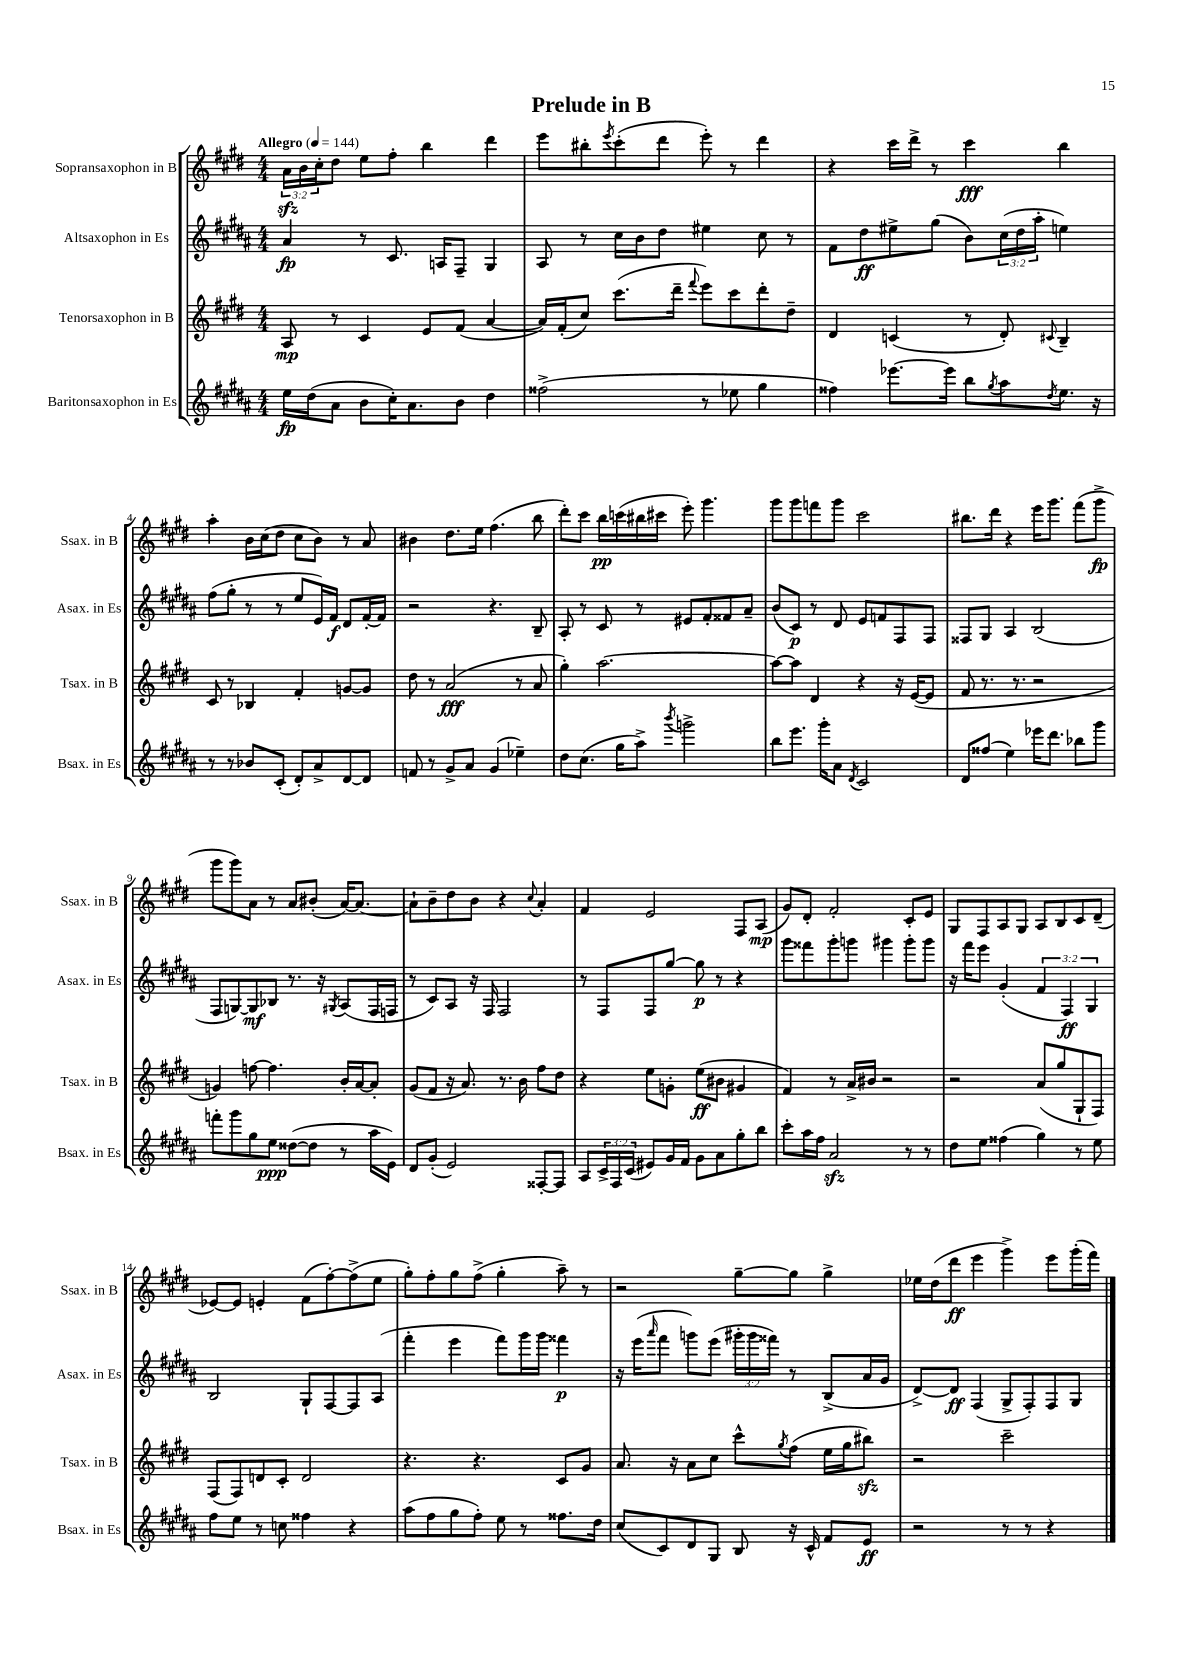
\header { title = "Prelude in B" }
<<
\new StaffGroup <<
\new Staff = "s0" \with { instrumentName = "Sopransaxophon in B" shortInstrumentName = "Ssax. in B" } {
    \clef treble \key e \major \numericTimeSignature \time 4/4 \override Staff.TupletNumber.text = #tuplet-number::calc-fraction-text \tempo "Allegro" 4 = 144
    \tuplet 3/2 { a'16\sfz b'16 cis''16-. } dis''8 e''8 fis''8-. b''4 dis'''4 |
    e'''8 bis''8-. \acciaccatura { e'''8 } cis'''8-.( dis'''8 e'''8-.) r8 dis'''4 |
    r4 cis'''16 dis'''16-> r8 cis'''4\fff b''4 |
    a''4-. b'16 cis''16( dis''8 cis''8 b'8) r8 a'8 |
    bis'4 dis''8. e''16 fis''4.( b''8 |
    dis'''8-.) cis'''8 b''16\pp c'''16( bis''16 cis'''16 e'''8-.) gis'''4. |
    gis'''8 gis'''8 f'''8 gis'''8 cis'''2 |
    bis''8. dis'''16 r4 e'''16 gis'''8. fis'''8( gis'''8->\fp |
    gis'''8 gis'''8) a'8 r8 a'8 bis'8-.( a'16~) a'8.~ |
    a'8-! b'8-- dis''8 b'8 r4 \appoggiatura { cis''8 } a'4-. |
    fis'4 e'2 fis8 a8\mp( |
    gis'8) dis'8-. fis'2-. cis'8-. e'8 |
    gis8 fis8 a8 gis8 a8 b8 cis'8 dis'8--( |
    ees'8~) ees'8 e'4-. fis'8( fis''8~-.) fis''8->( e''8 |
    gis''8-.) fis''8-. gis''8 fis''8->( gis''4-. a''8--) r8 |
    r2 gis''8~-- gis''8 gis''4-> |
    ees''16 dis''16( dis'''8\ff e'''4 gis'''4->) e'''8 gis'''16-.( fis'''16) \bar "|." |
}
\new Staff = "s1" \with { instrumentName = "Altsaxophon in Es" shortInstrumentName = "Asax. in Es" } {
    \clef treble \key b \major \numericTimeSignature \time 4/4 \override Staff.TupletNumber.text = #tuplet-number::calc-fraction-text
    ais'4\fp r8 cis'8. a16 fis8-- gis4 |
    ais8 r8 cis''16 b'16 dis''8 eis''4 cis''8 r8 |
    fis'8 dis''8\ff eis''8-> gis''8( b'8) \tuplet 3/2 { cis''16( dis''16 ais''16-. } e''4) |
    fis''8( gis''8-. r8 r8 e''8 e'16) fis'16\f dis'8 fis'16~-. fis'16 |
    r2 r4. b8-- |
    ais8-. r8 cis'8 r8 eis'8 fis'8-. fisis'8 ais'8-- |
    b'8( cis'8\p) r8 dis'8 e'8 f'8 fis8 fis8 |
    fisis8 gis8 ais4 b2( |
    fis8 g8~) g8\mf bes8 r8. r16 \acciaccatura { gis8 } ais8( fis16 f16 |
    r8 cis'8) ais8 r16 fis16 fis2 |
    r8 fis8 fis8 gis''8~ gis''8\p r8 r4 |
    gis'''8 fisis'''8 gis'''8-. g'''8 gis'''4 gis'''8-. gis'''8 |
    r16 fis'''16 e'''8 gis'4-.( \tuplet 3/2 { fis'4 fis4\ff) gis4 } |
    b2 gis8-! fis8~ fis8 ais8( |
    fis'''4-. e'''4 fis'''8) gis'''16 gis'''16 fisis'''4\p |
    r16 e'''16( \grace { ais'''16 } fis'''8 g'''8) e'''8( \tuplet 3/2 { gis'''16-. gis'''16 fisis'''16) } r8 b8->( ais'16 gis'16 |
    dis'8~->) dis'8\ff fis4( gis8-> fis8-.) fis8 gis8 \bar "|." |
}
\new Staff = "s2" \with { instrumentName = "Tenorsaxophon in B" shortInstrumentName = "Tsax. in B" } {
    \clef treble \key e \major \numericTimeSignature \time 4/4
    a8\mp r8 cis'4 e'8 fis'8( a'4~ |
    a'16) fis'16-.( cis''8) cis'''8.( dis'''16-- \appoggiatura { fis'''8 } e'''8) cis'''8 dis'''8-. dis''8-- |
    dis'4 c'4( r8 dis'8-.) \appoggiatura { cis'8 } b4-- |
    cis'8 r8 bes4 fis'4-. g'8~ g'8 |
    dis''8 r8 a'2\fff( r8 a'8 |
    gis''4-.) a''2.~ |
    a''8~ a''8 dis'4 r4 r16 e'16~( e'8 |
    fis'8 r8. r8. r2 |
    g'4) f''8~ f''4. b'16-. a'16~ a'8-. |
    gis'8( fis'8 r16 a'8.) r8. b'16 fis''8 dis''8 |
    r4 e''8 g'8-. e''8\ff( bis'8 gis'4 |
    fis'4) r8 a'16-> bis'16 r2 |
    r2 a'8( gis''8 gis8-! fis8) |
    fis8( fis8) d'8 cis'8-. d'2 |
    r4. r4. cis'8 gis'8 |
    a'8. r16 a'8 cis''8 cis'''8-^ \acciaccatura { gis''8 } fis''8( e''16 gis''16 bis''8\sfz) |
    r2 cis'''2-- \bar "|." |
}
\new Staff = "s3" \with { instrumentName = "Baritonsaxophon in Es" shortInstrumentName = "Bsax. in Es" } {
    \clef treble \key b \major \numericTimeSignature \time 4/4 \override Staff.TupletNumber.text = #tuplet-number::calc-fraction-text
    e''16\fp dis''16( ais'8 b'8 cis''16-.) ais'8. b'8 dis''4 |
    fisis''2->( r8 ees''8 gis''4 |
    fisis''4) ees'''8.~ ees'''16 b''8 \acciaccatura { gis''8 } ais''8 \acciaccatura { dis''8 } e''8. r16 |
    r8 r8 bes'8 cis'8-.( dis'8-.) ais'8-> dis'8~ dis'8 |
    f'8 r8 gis'8-> ais'8 gis'4( ees''4--) |
    dis''8 cis''8.( gis''16 ais''8->) \acciaccatura { b'''8 } g'''2-> |
    b''8 e'''8. gis'''16-. ais'8 \acciaccatura { dis'8 } cis'2 |
    dis'8 fisis''8( e''4) ees'''16 dis'''8. bes''8 gis'''8 |
    f'''8-. gis'''8 gis''8 e''8\ppp disis''8~( disis''8 r8 ais''16 e'16) |
    dis'8 gis'8-.( e'2) fisis8~-. fisis8 |
    ais8 \tuplet 3/2 { cis'16-> fis16 cis'16( } eis'8) gis'16 fis'16 gis'8 ais'8 gis''8-. b''8 |
    cis'''8-. ais''16 fis''16 ais'2\sfz r8 r8 |
    dis''8 e''8 fisis''4( gis''4) r8 e''8 |
    fis''8 e''8 r8 c''8 fisis''4 r4 |
    ais''8( fis''8 gis''8 fis''8-.) e''8 r8 fisis''8. dis''16 |
    cis''8( cis'8) dis'8 gis8 b8 r16 cis'16-^ fis'8 e'8\ff |
    r2 r8 r8 r4 \bar "|." |
}
>>
>>
